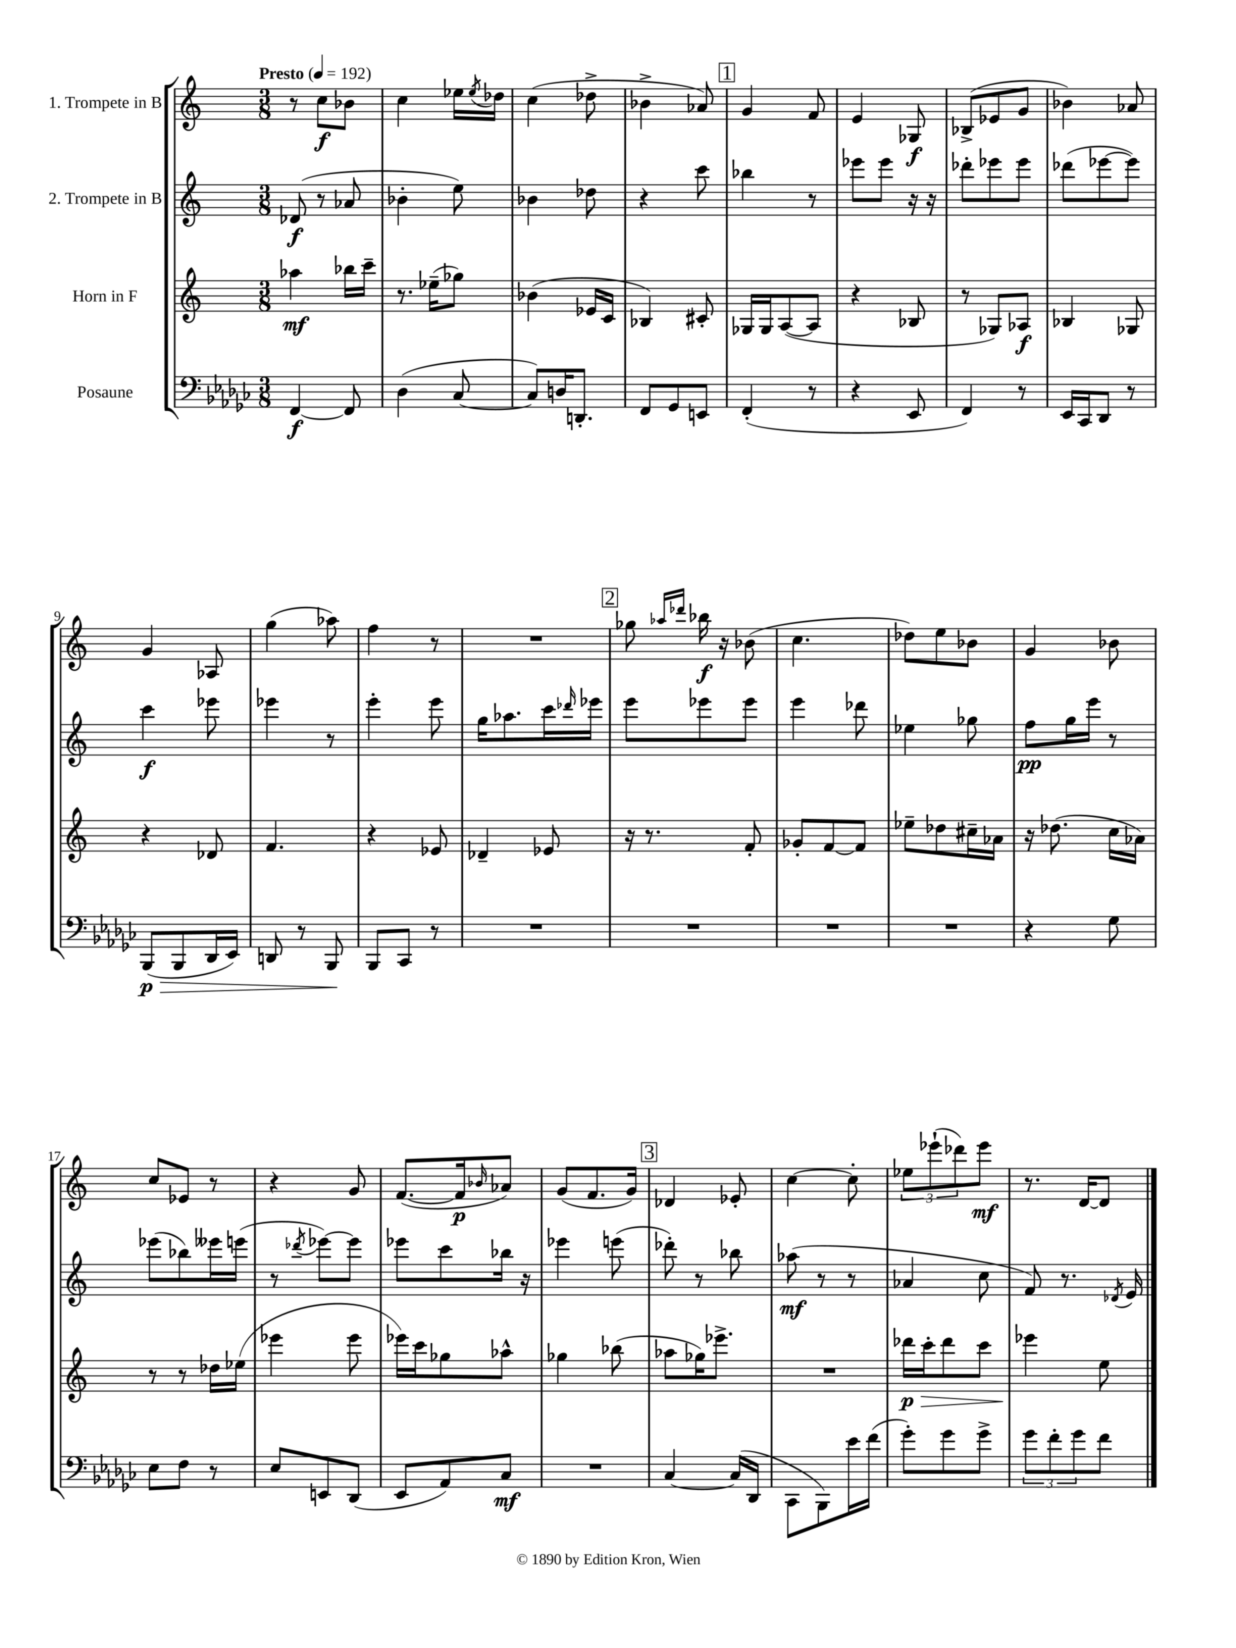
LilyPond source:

<<
\new StaffGroup <<
\new Staff = "s0" \with { instrumentName = "1. Trompete in B" } {
    \clef treble \key c \major \numericTimeSignature \time 3/8 \tempo "Presto" 4 = 192
    r8 c''8\f bes'8 |
    c''4 ees''16 \acciaccatura { ees''8 } des''16 |
    c''4( des''8-> |
    bes'4-> aes'8) |
    \mark \markup { \box "1" } g'4 f'8 |
    e'4 ges8\f |
    bes8->( ees'8 g'8 |
    bes'4) aes'8 |
    g'4 aes8 |
    g''4( aes''8) |
    f''4 r8 |
    R4. |
    \mark \markup { \box "2" } ges''8 \grace { aes''16 des'''16 } bes''16\f r16 bes'8( |
    c''4. |
    des''8) e''8 bes'8 |
    g'4 bes'8 |
    c''8 ees'8 r8 |
    r4 g'8 |
    f'8.~( f'16\p \grace { bes'16 } aes'8) |
    g'8( f'8. g'16) |
    \mark \markup { \box "3" } des'4 ees'8-. |
    c''4~ c''8-. |
    \tuplet 3/2 { ees''8 ees'''8-!( des'''8) } ees'''8\mf |
    r8. d'16~ d'8 \bar "|." |
}
\new Staff = "s1" \with { instrumentName = "2. Trompete in B" } {
    \clef treble \key c \major \numericTimeSignature \time 3/8
    des'8\f( r8 aes'8 |
    bes'4-. e''8) |
    bes'4 des''8 |
    r4 c'''8 |
    \mark \markup { \box "1" } bes''4 r8 |
    ees'''8 ees'''8 r16 r16 |
    des'''8-. ees'''8 ees'''8 |
    des'''8( ees'''8~ ees'''8) |
    c'''4\f ees'''8 |
    ees'''4 r8 |
    e'''4-. e'''8 |
    g''16 aes''8. c'''16 \grace { des'''16 } ees'''16 |
    \mark \markup { \box "2" } e'''8 ees'''8 ees'''8 |
    e'''4 des'''8 |
    ees''4 ges''8 |
    f''8\pp g''16 e'''16 r8 |
    ees'''8( bes''8) eeses'''16 e'''16( |
    r8 \acciaccatura { des'''8 } ees'''8~) ees'''8 |
    ees'''8 c'''8 bes''16 r16 |
    ees'''4 e'''8( |
    \mark \markup { \box "3" } des'''8-.) r8 bes''8 |
    aes''8\mf( r8 r8 |
    aes'4 c''8 |
    f'8) r8. \acciaccatura { des'8 } e'16 \bar "|." |
}
\new Staff = "s2" \with { instrumentName = "Horn in F" } {
    \clef treble \key c \major \numericTimeSignature \time 3/8
    aes''4\mf bes''16 c'''16-- |
    r8. ees''16--( ges''8) |
    bes'4( ees'16 c'16 |
    bes4) cis'8-. |
    \mark \markup { \box "1" } ges16 ges16 a8~( a8 |
    r4 bes8 |
    r8 ges8) aes8\f |
    bes4 ges8 |
    r4 des'8 |
    f'4. |
    r4 ees'8 |
    des'4-- ees'8 |
    \mark \markup { \box "2" } r16 r8. f'8-. |
    ges'8-. f'8~ f'8 |
    ees''8-- des''8 cis''16-- aes'16 |
    r16 des''8.( c''16 aes'16) |
    r8 r8 des''16 ees''16( |
    ees'''4 ees'''8 |
    ees'''16) c'''16 ges''8 aes''8-^ |
    ges''4 bes''8( |
    \mark \markup { \box "3" } aes''8 ges''16) ees'''8.-> |
    R4. |
    des'''16\p\> c'''16-. des'''8 c'''8 |
    ees'''4\! e''8 \bar "|." |
}
\new Staff = "s3" \with { instrumentName = "Posaune" } {
    \clef bass \key ges \major \numericTimeSignature \time 3/8
    f,4~\f f,8 |
    des4( ces8~ |
    ces8) d16 d,8.-. |
    f,8 ges,8 e,8 |
    \mark \markup { \box "1" } f,4-.( r8 |
    r4 ees,8 |
    f,4) r8 |
    ees,16 ces,16 des,8 r8 |
    bes,,8\p\>( bes,,8 des,16 ees,16) |
    d,8 r8 bes,,8\! |
    bes,,8 ces,8 r8 |
    R4. |
    \mark \markup { \box "2" } R4. |
    R4. |
    R4. |
    r4 ges8 |
    ees8 f8 r8 |
    ees8 e,8 des,8( |
    ees,8 aes,8) ces8\mf |
    R4. |
    \mark \markup { \box "3" } ces4~ ces16( des,16 |
    ces,8 bes,,8) ees'16 f'16( |
    ges'8-.) ges'8 ges'8-> |
    \tuplet 3/2 { ges'8 f'8-. ges'8 } f'8 \bar "|." |
}
>>
>>
